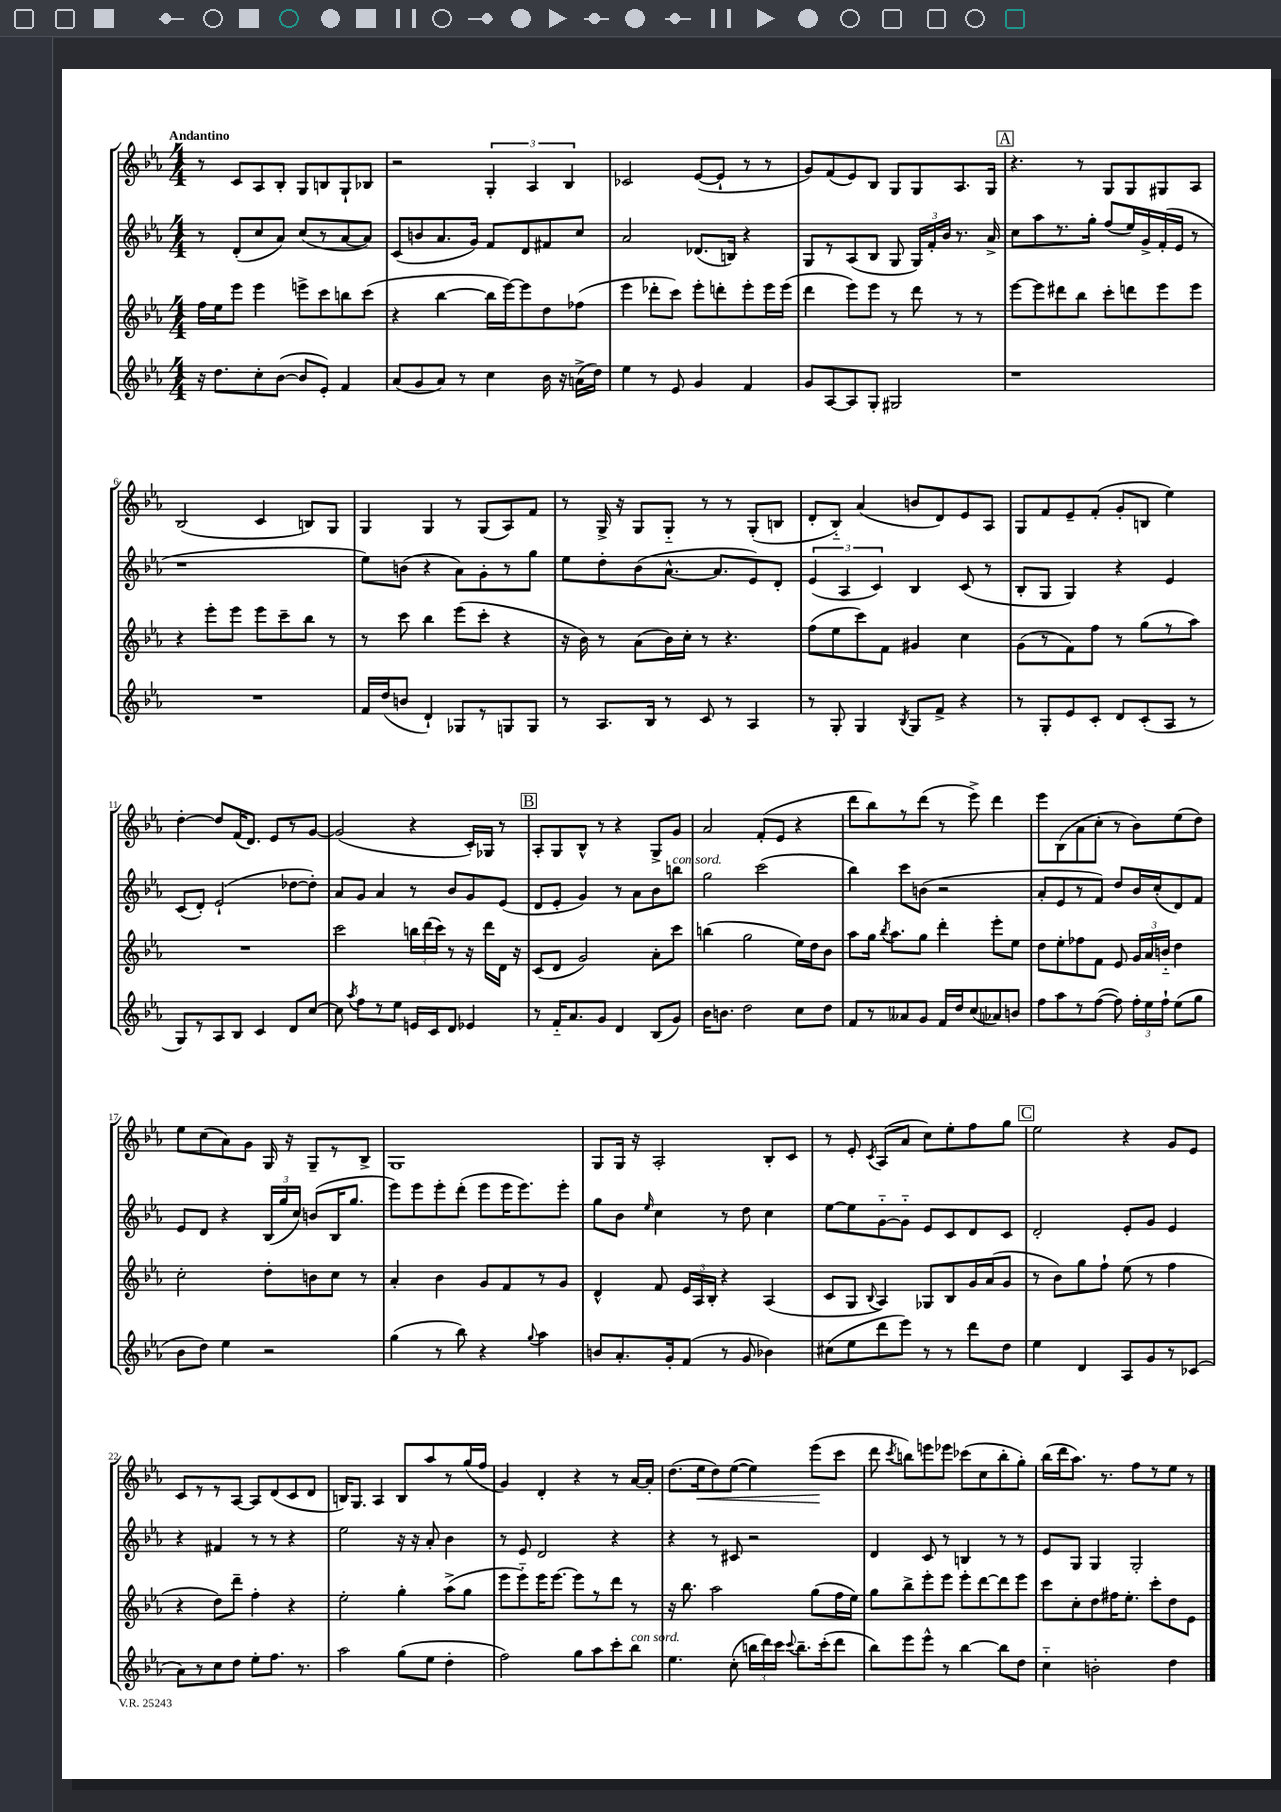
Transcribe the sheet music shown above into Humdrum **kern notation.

**kern	**kern	**kern	**kern	**dynam
*part4	*part3	*part2	*part1	*part1
*staff4	*staff3	*staff2	*staff1	*staff1
*clefG2	*clefG2	*clefG2	*clefG2	*
*k[b-e-a-]	*k[b-e-a-]	*k[b-e-a-]	*k[b-e-a-]	*
*M4/4	*M4/4	*M4/4	*M4/4	*
=1	=1	=1	=1	=1
!	!	!	!LO:TX:a:B:t=Andantino	!
16r	16ff\LL	8r	8r	.
8.dd\L	16ee-\J	.	.	.
.	8eee-\J	(8d'/L	8c/L	.
8cc'\	4eee-\	8cc/	8A-/	.
([8b-\J	.	8a-/J)	8B-'/J	.
8b-/L]	8eeen^\L	(8cc/L	8G/L	.
8e-'/J)	8ccc\	8r	8Bn/	.
4f/	8bbn\	[8a-/	8G`/	.
.	(8ccc\J	8a-/J])	8B-X/J	.
=2	=2	=2	=2	=2
(8a-/L	4r	(8c/L	2r	.
8g/	.	8bn/	.	.
8a-/J)	[4bb-\	8.a-/	.	.
8r	.	.	.	.
.	.	16g/Jk)	.	.
4cc\	16bb-\LL]	8f/L	6G'/	.
.	[16eee-\J)	.	.	.
.	8eee-\]	8d/	.	.
.	.	.	6A-/	.
16b-\	8dd\	8f#X/	.	.
16r	.	.	.	.
.	.	.	6B-/	.
(16an^\LL	(8ff-X\J	8cc/J	.	.
16dd\JJ)	.	.	.	.
=3	=3	=3	=3	=3
4ee-\	4eee-\	2a-/	2c-X/	.
8r	8ddd-X'\L	.	.	.
8e-/	8ccc\J)	.	.	.
4g/	8eee-'\L	(8.d-X/L	([8e-/L	.
.	8dddn'\	.	8e-`/J]	.
.	.	16Bn/Jk)	.	.
4f/	8eee-'\	4r	8r	.
.	16eee-\L	.	8r	.
.	(16eee-\JJ	.	.	.
=4	=4	=4	=4	=4
8g/L	4ddd\	8G/L	8g/L)	.
[8A-/	.	8r	(8f/	.
8A-/]	8eee-\L)	(8A-/	8e-/)	.
8G'/J	8eee-\J	8B-/J	8B-/J	.
2G#X/	8r	8G/	8G/L	.
.	8ddd\	24G/LL)	8G/	.
.	.	24f'/	.	.
.	.	24b-/JJ	.	.
.	8r	8.r	8.A-/	.
.	8r	.	.	.
.	.	16a-^/	16G/Jk	.
!!LO:REH:place=s1:t=A
=5	=5	=5	=5	=5
1r	[8eee-\L	8cc\L	4.r	.
.	8eee-\]	8aa-\	.	.
.	8ddd#X\	8.r	.	.
.	8bb-\J	.	8r	.
.	.	16gg'\Jk	.	.
.	8ccc'\L	(8ff/L	8G/L	.
.	8dddn\	16ee-/L)	8G/	.
.	.	16g^/	.	.
.	8eee-\	(16f'/	8G#X/	.
.	.	16e-/JJ	.	.
.	8eee-\J	8r	8A-/J	.
!!LO:LB:g=z
=6	=6	=6	=6	=6
1r	4r	1r	(2B-/	.
.	8eee-'\L	.	.	.
.	8eee-\J	.	.	.
.	8eee-\L	.	4c/	.
.	8ccc~\	.	.	.
.	8bb-\J	.	8Bn/L)	.
.	8r	.	8G/J	.
=7	=7	=7	=7	=7
16f/LL	8r	8ee-\L)	4G/	.
(16dd/J	.	.	.	.
8bn/J	8ccc\	(8bn\J	.	.
4d`/)	4bb-\	4r	4G/	.
8G-X/L	(8eee-\L	8a-\L)	8r	.
8r	8ccc'\J	8g'\	(8G/L	.
8Gn/	4r	8r	8A-/)	.
8G/J	.	8gg\J	8f/J	.
=8	=8	=8	=8	=8
8r	16r	8ee-\L	8r	.
.	16b-\)	.	.	.
8.A-/L	8r	8dd'\	16G^/	.
.	.	.	16r	.
.	(8a-\L	(8b-\	8G/L	.
16B-/Jk	.	.	.	.
8r	16b-\L)	[8.a-^^\J	8G/J	.
.	16cc'\JJ	.	.	.
8c/	8r	.	8r	.
.	.	8.a-/L]	.	.
8r	4.r	.	8r	.
4A-/	.	8e-/)	(8G'/L	.
.	.	8d'/J	8Bn/J	.
=9	=9	=9	=9	=9
8r	(8ff\L	(6e-/	8d'/L	.
8G'/	8ee-\	.	8B-/J)	.
.	.	6A-/	.	.
4G/	8ccc\)	.	(4a-/	.
.	.	6c/)	.	.
.	8f\J	.	.	.
8qB-/	.	.	.	.
8G/L	4g#X/	4B-/	8bn/L	.
8f^/J	.	.	8d/)	.
4r	4cc\	(8c/	8e-/	.
.	.	8r	8A-/J	.
=10	=10	=10	=10	=10
8r	(8g\L	8B-'/L	8G/L	.
8G'/L	8r	8G/J	8f/	.
8e-/	8f\)	4G/)	8e-~/	.
8c'/J	8ff\J	.	(8f'/J	.
8d/L	8r	4r	8g'/L	.
(8c'/	(8gg\L	.	8Bn/J	.
8A-/J	8r	4e-/	4ee-\)	.
8r	8aa-\J)	.	.	.
!!LO:LB:g=z
=11	=11	=11	=11	=11
8G/L)	1r	(8c/L	[4dd'\	.
8r	.	8d'/J)	.	.
8A-/	.	(2e-`/	8dd/L]	.
8B-/J	.	.	(16f/K	.
.	.	.	8.d/J)	.
4c/	.	.	.	.
.	.	.	8e-/L	.
8d/L	.	[8dd-X\L	8r	.
[8cc/J	.	8dd-'\J])	[8g/J	.
=12	=12	=12	=12	=12
8cc\]	2ccc\	8a-/L	(2g/]	.
8qaa-/	.	.	.	.
8ff\L	.	8g/J	.	.
8r	.	4a-/	.	.
8ee-\J	.	.	.	.
16en/LL	24bbn\LL	8r	4r	.
.	(24ddd\	.	.	.
16c/J	.	.	.	.
.	24ccc\JJ)	.	.	.
8d/J	8r	8b-/L	.	.
4e-X/	16r	8g/	16c'/LL)	.
.	16ddd\LL	.	16G-X/JJ	.
.	16d\JJ	(8e-/J	8r	.
.	16r	.	.	.
!!LO:REH:place=s1:t=B
=13	=13	=13	=13	=13
8r	(8c/L	8d/L	8A-'/L	.
16f/KL	8d/J	8e-'/J	8G/	.
8.a-/	.	.	.	.
.	2g/)	4g/)	8B-^^/J	.
8g/J	.	.	8r	.
4d/	.	8r	4r	.
.	.	8a-\L	.	.
(8B-/L	8a-'\L	8b-\	8G^/L	.
!	!	!LO:TX:a:i:t=con sord.	!	!
8g/J)	8ccc\J	8bbn\J	8g/J	.
=14	=14	=14	=14	=14
16b-\KL	(4bbn\	2gg\	2a-/	.
8.bn\J	.	.	.	.
2dd\	2gg\	.	.	.
.	.	(2ccc\	(8f'/L	.
.	.	.	8e-/J	.
8cc\L	16ee-\LL)	.	4r	.
.	16dd\J	.	.	.
8dd\J	8b-\J	.	.	.
=15	=15	=15	=15	=15
8f/L	8aa-\L	4bb-\)	8ddd\L	.
8r	16gg\Jk	.	8bb-\)	.
.	8qbb-/	.	.	.
.	8.aa-\L	.	.	.
8a--X/	.	8ccc\L	8r	.
8g/J	8gg\J	(8bn\J	(8ddd\J	.
16f/LL	4ddd'\	2r	8r	.
16dd/J	.	.	.	.
(8cc/	.	.	8eee-^\)	.
8a-X/)	8eee-'\L	.	4ddd\	.
8bn/J	8ee-\J	.	.	.
=16	=16	=16	=16	=16
8ff\L	8dd\L	8a-'/L	8eee-\L	.
8aa-\	8ee-'\	8e-/	(8B-\	.
8r	8ff-X\	8r	8a-\	.
([8ff\J	8f\J	8f/J)	8cc'\J	.
8ff\])	8e-/	8dd/L	8r	.
24ff'\LL	24g/LL	16b-/L	8b-\L)	.
24ee-\	24a-/	.	.	.
.	.	(16cc'/J	.	.
24ff`\JJ	24bn/JJ	.	.	.
(8ee-\L	4dd\	8d/)	(8ee-\	.
8gg\J	.	8f/J	8dd\J)	.
!!LO:LB:g=z
=17	=17	=17	=17	=17
8b-\L	2cc'\	8e-/L	8ee-\L	.
8dd\J)	.	8d/J	(8cc\	.
4ee-\	.	4r	8a-\)	.
.	.	.	8g\J	.
2r	8dd'\L	(24B-/LL	16G/	.
.	.	24gg/	.	.
.	.	.	16r	.
.	.	24cc/JJ)	.	.
.	8bn\	(8bn/L	8G~/L	.
.	8cc\J	16B-/K	8r	.
.	.	8.gg/J	.	.
.	8r	.	8B-^/J	.
=18	=18	=18	=18	=18
(4gg\	4a-'/	8eee-\L)	1G	.
.	.	8eee-\	.	.
8r	4b-\	8eee-'\	.	.
8bb-\)	.	(8ddd'\J	.	.
4r	8g/L	8eee-\L	.	.
.	8f/	16eee-\K	.	.
.	.	8.eee-\)	.	.
8qqgg/	.	.	.	.
4aa-\	8r	.	.	.
.	8g/J	8eee-'\J	.	.
=19	=19	=19	=19	=19
8bn/L	4d^^/	8gg\L	8G/L	.
8.a-'/	.	8b-\J	16G/Jk	.
.	.	.	16r	.
.	.	16qqee-/	.	.
.	8f/	4cc\	2A-'/	.
16g'/k	.	.	.	.
(8f/J	24e-/LL	.	.	.
.	24A-/	.	.	.
.	24B-'/JJ	.	.	.
8r	4r	8r	.	.
8g/	.	8dd\	.	.
4b-X\)	(4A-/	4cc\	8B-'/L	.
.	.	.	8c/J	.
=20	=20	=20	=20	=20
(8cc#X\L	8c/L	[8ee-\L	8r	.
8ee-\	8G/J	8ee-\]	8e-'/	.
.	8qqB-/	.	8qc/	.
8ddd\	4A-/)	[8g\	(8A-/L	.
8eee-\J)	.	8g\J]	8a-/J	.
8r	8G-X/L	8e-/L	8cc\L)	.
8r	8B-/	8c/	8ee-'\	.
8ddd\L	16g/L	8d/	8ff\	.
.	(16a-/J	.	.	.
8dd\J	8g/J	8c/J	8gg\J	.
!!LO:REH:place=s1:t=C
=21	=21	=21	=21	=21
4ee-\	8r	2d'/	2ee-\	.
.	8b-\L)	.	.	.
4d/	8gg\	.	.	.
.	8ff`\J	.	.	.
8A-/L	(8ee-\	8e-'/L	4r	.
8g/	8r	8g/J	.	.
8r	4ff\	4e-/	8g/L	.
(8c-X/J	.	.	8e-/J	.
!!LO:LB:g=z
=22	=22	=22	=22	=22
8a-\L)	4r	4r	8c/L	.
8r	.	.	8r	.
8cc\	8dd\L)	4f#X/	8r	.
8dd\J	8ddd~\J	.	[8A-/J	.
8ee-'\L	4ff'\	8r	8A-/L]	.
8.ff\J	.	8r	(8d/	.
.	4r	4r	8c/	.
8.r	.	.	.	.
.	.	.	8d/J	.
=23	=23	=23	=23	=23
2aa-\	2ee-'\	2ee-\	16Bn/KL)	.
.	.	.	8.G/J	.
.	.	.	4A-/	.
(8gg\L	4gg'\	16r	8B/L	.
.	.	16r	.	.
8ee-\J	.	8a-'/	8aa-/	.
4dd'\	(8aa-^\L	4b-\	8r	.
.	8gg\J	.	(16gg/L	.
.	.	.	16ff/JJ	.
=24	=24	=24	=24	=24
2ff\)	8eee-\L	8r	4g/)	.
.	8eee-\)	8e-/	.	.
.	16eee-\K	2d/	4d'/	.
.	[8.eee-\J	.	.	.
8gg\L	8eee-\L]	.	4r	.
8aa-\	8r	.	.	.
8ccc'\	8ddd\J	4r	8r	.
!LO:TX:a:i:t=con sord.	!	!	!	!
8bb-\J	8r	.	[16a-/LL	.
.	.	.	16a-'/JJ]	.
=25	=25	=25	=25	=25
4.ee-\	16r	4r	(8.dd\L	.
.	8.bb-\	.	.	.
!	!	!	!	!LO:HP:b
.	.	.	16ee-\k	<
.	2aa-\	8r	8dd\)	.
(8cc'\	.	8c#X/	([8ee-\J	.
24bbn\LL	.	2r	4ee-\])	.
24ddd\)	.	.	.	.
24ccc\JJ	.	.	.	.
8qqccc/	.	.	.	.
8.bb~\L	.	.	.	.
.	(8gg\L	.	(8eee-\L	.
(16ccc'\k	.	.	.	.
8ddd\J	16ff\L	.	8ccc\J	[
.	16ee-\JJ)	.	.	.
=26	=26	=26	=26	=26
8bb-\L)	8gg\L	4d/	8ddd\	.
.	.	.	8qccc/	.
8eee-\	8bb-^\	.	8bbn\L)	.
8eee-^^\J	8eee-'\	8c/	8eeen\	.
8r	8eee-\J	8r	8eee-X\J	.
[4bb-\	8eee-'\L	4Bn/	(8ccc-X\L	.
.	[8ddd\	.	8cc\	.
8bb-\L]	8ddd\]	8r	8bb'\	.
8dd\J	8eee-\J	8r	8gg'\J)	.
=27	=27	=27	=27	=27
4cc\	8ccc\L	8e-/L	(16bb-\LL	.
.	.	.	16ddd\J	.
.	8cc'\	8G/J	8.aa-\J)	.
2bn'\	8dd\	4G/	.	.
.	.	.	8.r	.
.	16ff#X\K	.	.	.
.	8.ee-'\J	.	.	.
.	.	2G'/	8ff\L	.
.	8ccc'\L	.	8r	.
4dd\	8dd\	.	8ee-\J	.
.	8e-\J	.	8r	.
==	==	==	==	==
*-	*-	*-	*-	*-
